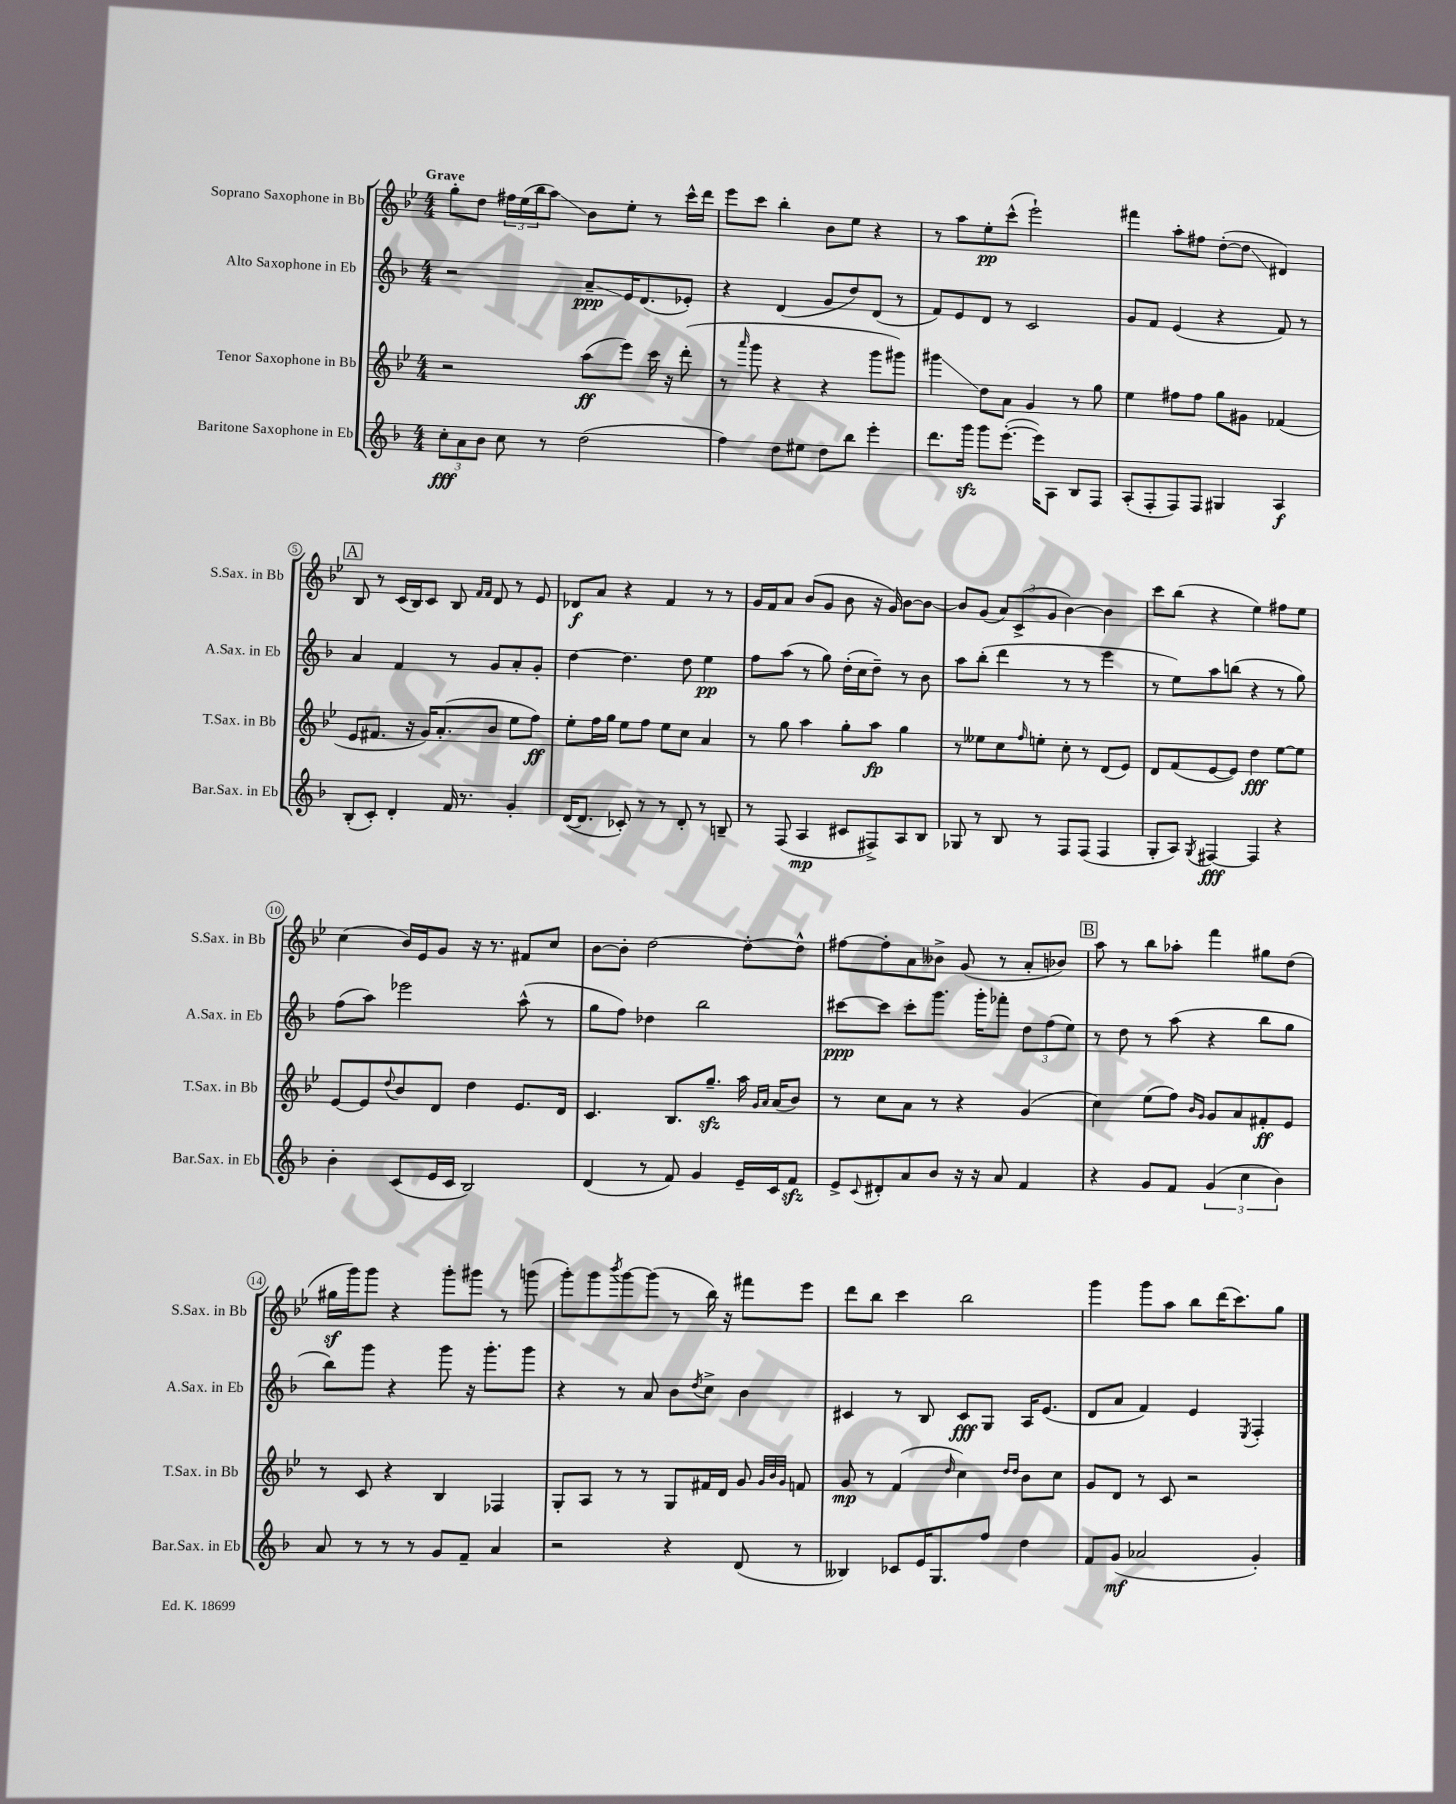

**kern	**kern	**kern	**kern
*staff4	*staff3	*staff2	*staff1
*clefG2	*clefG2	*clefG2	*clefG2
*k[b-]	*k[b-e-]	*k[b-]	*k[b-e-]
*M4/4	*M4/4	*M4/4	*M4/4
12cc'\L	2r	2r	8gg'\L
12a\	.	.	.
.	.	.	8dd\J
12b-\J	.	.	.
8cc\	.	.	24ff#\LL
.	.	.	(24ee-\
.	.	.	24bb-\J
8r	.	.	8aa\J)
(2dd\	(8aa\L	8a~/L	8b-\L
.	8eee-\J)	16e/K	8ee-'\J
.	.	(8.d/	.
.	16ccc\	.	8r
.	16r	.	.
.	(8ddd'\	8e-'/J)	16ccc^^\LL
.	.	.	16ddd\JJ
=	=	=	=
4ff\)	8r	4r	8eee-\L
.	16qqaaa/	.	.
.	8ggg\	.	8ccc\J
8dd\L	4r	(4d/	4bb-'\
8ee#\J	.	.	.
8dd\L	4r	8g/L	8b-\L
8bb-\J	.	8dd/)	8ee-\J
4eee'\	8ggg\L	(8d/J	4r
.	8ggg#\J)	8r	.
=	=	=	=
8.ddd\L	4ggg#\	8f/L)	8r
.	.	8e/	8aa\L
16ggg\Jk	.	.	.
8ggg\L	8dd\L	8d/J	8ee-'\
([8.eee'\J	8a\J	8r	(8ccc^^\J
.	4g/	2c/	2eee-`\)
16eee\]LK)	.	.	.
8A\J	.	.	.
8B-/L	8r	.	.
8F/J	8gg\	.	.
=	=	=	=
(8A'/L	4ee-\	8g/L	4fff#\
8F'/	.	8f/J	.
8F/)	8ff#\L	(4e/	8aa'\L
8F/J	8ff#\J	.	8ff#\J
4G#/	8gg\L	4r	([8dd'\L
.	8g#\J	.	8dd\]J
4A/	(4f-/	8f/)	4d#/)
.	.	8r	.
=	=	=	=
(8B-'/L	8e-/L	4a/	8B-/
8c'/J)	8.f#/J	.	8r
4d'/	.	4f/	(16c/LL
.	16r	.	16B-/J)
.	16g/LK)	.	8c/J
.	(8.a'/	.	.
16f/	.	8r	8B-/
8.r	.	.	.
.	.	.	16qqf/LL
.	.	.	16qqf/JJ
.	8b-/J	8g/L	8d/
4g'/	8ee-\L	8a'/	8r
.	8ff\J)	8g'/J	8e-/
=	=	=	=
([16d/LK	8ee-'\L	[4dd\	8d-/L
8.d/]J	.	.	.
.	16ff\L	.	8a/J
.	16gg\JJ	.	.
8c-'/)	8ee-\L	4.dd\]	4r
8r	8ff\J	.	.
8r	8ee-\L	.	4f/
8d'/	8cc\J	8dd\	.
8r	4a/	4ee\	8r
8B~/	.	.	8r
=	=	=	=
8r	8r	8ff\L	16g/LL
.	.	.	16f/J
(8F/	8gg\	(8aa\J	8a/J
4A/	4aa\	8r	(8b-/L
.	.	8gg\)	8g/J
8c#/L	8gg'\L	(16dd'\LL	8b-\
.	.	16cc\J	.
8F#^/)	8aa\J	8dd~\J)	16r
.	.	.	16g/)
8A/	4gg\	8r	[8b-\L
8B-/J	.	8b-\	8b-\_J
=	=	=	=
8G-/	8r	8aa\L	8b-/]L
8r	8ee--\L	(8bb-'\J	(8g/J
8B-/	8cc\	4ddd\	12a/L)
.	.	.	(12c^/
.	16qqff/	.	.
8r	8ee'\J	.	.
.	.	.	12g/J
8F/L	8cc'\	8r	[4b-\)
(8F/J	8r	8r	.
4F/	(8d/L	4eee\	4b-\]
.	8e-/J)	.	.
=	=	=	=
8G'/L	8d/L	8r	8ccc\L
8A/J)	(8f/	8ee\L)	(8bb-\J
8qG/	.	.	.
[4F#/	[8e-/	8aa\	4r
.	8e-/]J)	(8bb\J	.
4F#/]	4dd\	4r	4ee-\)
4r	[8ee-\L	8r	8ff#\L
.	8ee-\]J	8gg\)	8ee-\J
=	=	=	=
4b-'\	[8e-/L	(8ff\L	(4cc\
.	8e-/]	8aa\J)	.
.	8qqdd/	.	.
(8c/L	8b-/	2eee-\	16b-/LL)
.	.	.	16e-/J
16e/L	8d/J	.	8g/J
16c/JJ	.	.	.
2B-/)	4dd\	.	16r
.	.	.	8.r
.	8.e-/L	(8aa^^\	8f#/L
.	.	8r	8cc/J
.	16d/Jk	.	.
=	=	=	=
(4d/	4.c/	8gg\L	[8b-\L
.	.	8ff\J)	8b-'\]J
8r	.	4dd-\	[2dd\
8f/)	8.B-/L	.	.
4g/	.	2bb-\	.
.	8.gg~/J	.	.
16e~/LL	16aa\	.	8dd'\_L
.	16qqg/LL	.	.
.	16qqa/JJ	.	.
16c/J	(16a/LK	.	.
8f/J	8b-/J)	.	8dd^^\]J
=	=	=	=
8e^/L	8r	[8ccc#\L	[8ff#\L
8qqc/	.	.	.
8d#'/	8cc\L	8ccc#\]J	8ff#'\]
8a/	8a\J	8ccc#'\L	8a\
8b-/J	8r	8.ggg\J	8b--^\J
16r	4r	.	(8g/
16r	.	16ggg'\LK	.
8a/	.	8fff-'\J	8r
4f/	(4g/	12dd\L	8a'/L
.	.	(12ff\	.
.	.	.	8b-/J)
.	.	12ee\J)	.
=	=	=	=
4r	4cc\)	8r	8aa\
.	.	8dd\	8r
8g/L	(8ee-\L	8r	8bb-\L
8f/J	8ff\J)	(8aa\	8aa-'\J
.	16qqb-/LL	.	.
.	16qqg/JJ	.	.
(6g/	8g/L	4r	4fff\
.	8a/	.	.
6cc\	.	.	.
.	8f#'/	8bb-\L	8gg#\L
6b-\)	.	.	.
.	8e-/J	8gg\J	(8dd\J
=	=	=	=
8a/	8r	8bb-\L)	16gg#\LL
.	.	.	16ggg\J)
8r	8c/	8ggg\J	8ggg\J
8r	4r	4r	4r
8r	.	.	.
8g/L	4B-/	8ggg\	8ggg'\L
8f~/J	.	16r	8ggg#\J
.	.	8.ggg'\L	.
4a/	4F-/	.	8r
.	.	8ggg\J	(8ggg\
=	=	=	=
2r	8G'/L	4r	8ggg'\L)
.	8A/J	.	8ggg\
.	.	.	8qbbb-/
.	8r	8r	[8ggg\
.	8r	8a/	(8ggg\]J
4r	8G/L	8b-\L	8r
.	.	8qdd/	.
.	16f#/L	8cc^\J	16bb-\)
.	16d/JJ	.	16r
(8d/	8g/	4b-\	8fff#\L
.	32qqg/LLL	.	.
.	32qqb-/	.	.
.	32qqg/JJJ	.	.
8r	8f/	.	8eee-\J
=	=	=	=
4B--/)	8g/	4c#/	8ddd\L
.	8r	.	8bb-\J
8c-/L	(4f/	8r	4ccc\
16e/K	.	8B-/	.
8.G/	.	.	.
.	16qqdd/	.	.
.	4cc\)	8c#/L	2bb-\
8ff/J	.	8G/J	.
.	16qqdd/LL	.	.
.	16qqdd/JJ	.	.
4dd\	8b-\L	16A/LK	.
.	.	(8.e/J	.
.	8cc\J	.	.
=	=	=	=
8f/L	8g/L	8d/L	4ggg\
(8g/J	8d/J	8a/J	.
2a-/	8r	4f/)	8ggg\L
.	8c/	.	8aa\J
.	2r	4e/	8bb-\L
.	.	.	(16ddd\K
.	.	.	8.ccc\)
.	.	8qE/	.
4g'/)	.	4F'/	.
.	.	.	8gg\J
==	==	==	==
*-	*-	*-	*-
